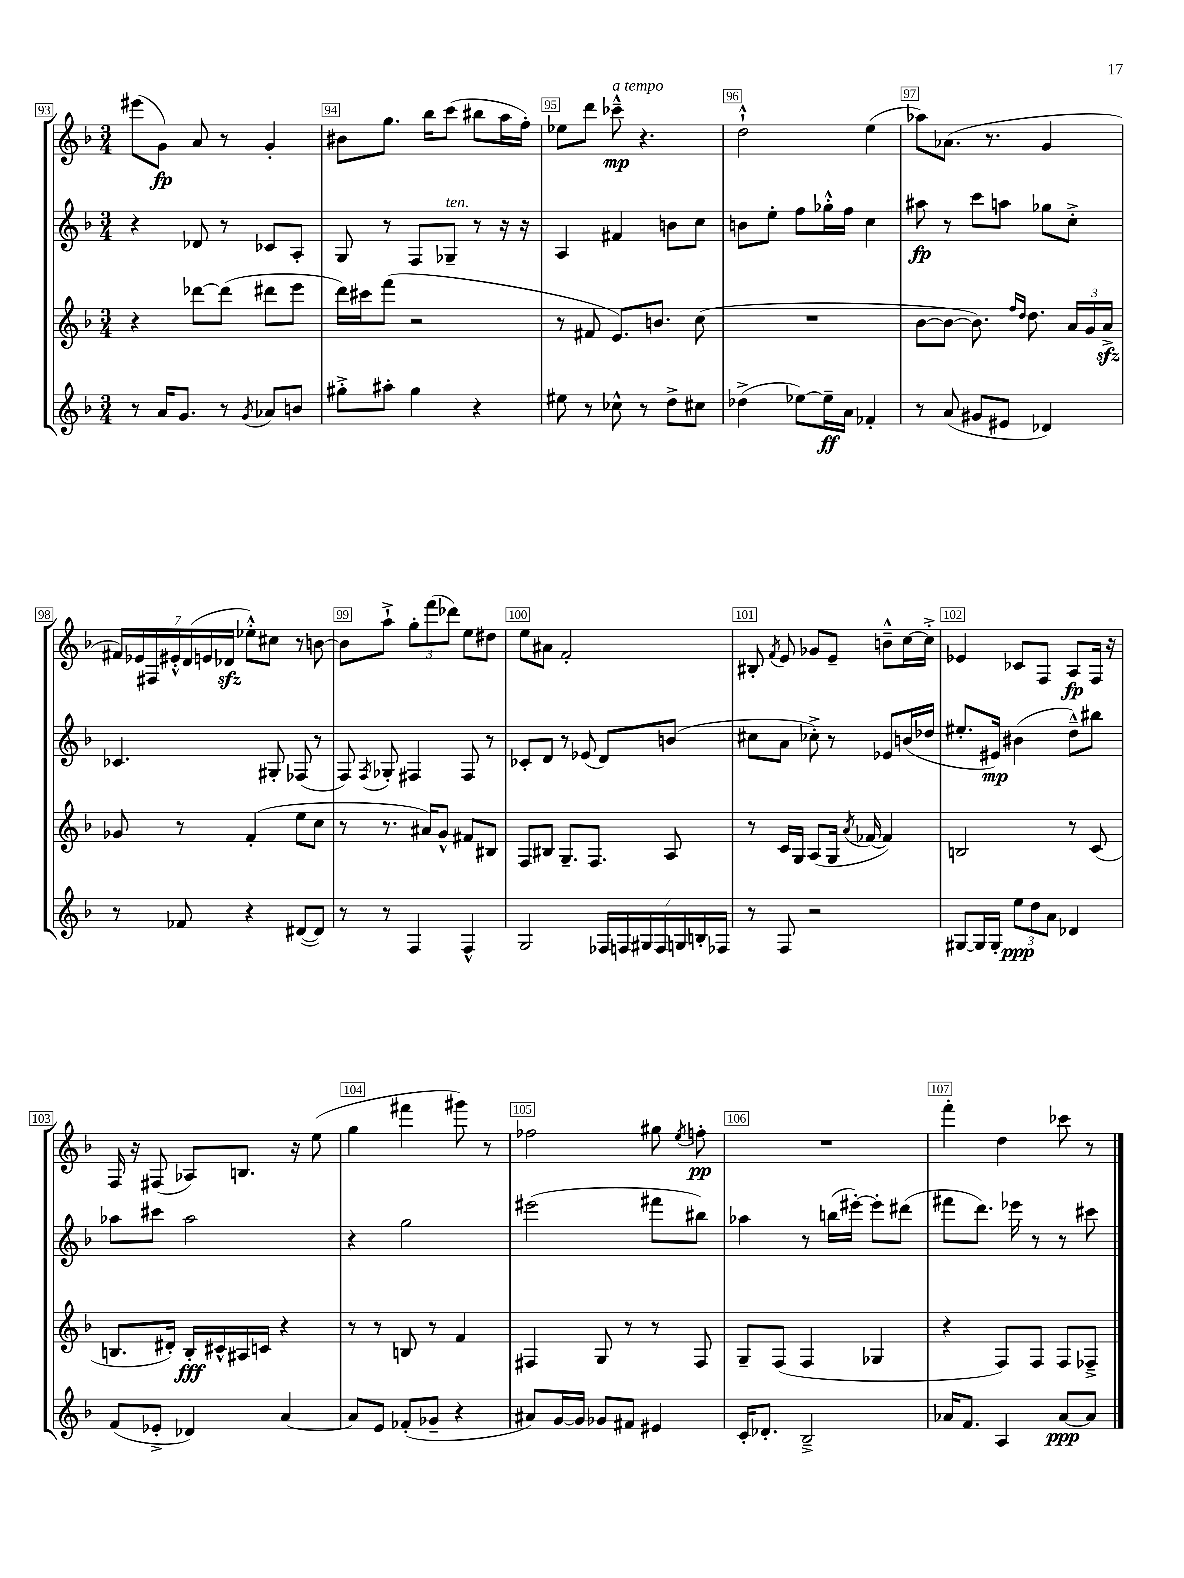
<<
\new StaffGroup <<
\new Staff = "s0" {
    \clef treble \key f \major \numericTimeSignature \time 3/4
    \autoBeamOff eis'''8[( g'8]\fp) a'8 r8 g'4-. |
    bis'8[ g''8.] bes''16[ c'''8]( bis''8[ a''16 f''16]-.) |
    ees''8[ d'''8] ces'''8---^\mp^\markup { \italic "a tempo" } r4. |
    d''2-!-^ e''4( |
    aes''8[) aes'8.]( r8. g'4 |
    \tuplet 7/4 { fis'16[) ees'16 fis16 eis'16-.-^ d'16( e'16 des'16]\sfz } ees''8[-.-^) cis''8] r8 b'8~ |
    b'8[ a''8]-!-> \tuplet 3/2 { g''8[-. f'''8( des'''8]) } e''8[ dis''8] |
    e''8[ ais'8] f'2-. |
    bis8-. \acciaccatura { f'8 } e'8 ges'8[ e'8]-- b'8[---^ c''16~ c''16]-.-> |
    ees'4 ces'8[ f8] a8[\fp f16] r16 |
    f16 r16 fis8( aes8[) b8.] r16 e''8( |
    g''4 fis'''4 gis'''8) r8 |
    fes''2 gis''8 \acciaccatura { e''8 } f''8-.\pp |
    R2. |
    f'''4-. d''4 ces'''8 r8 \bar "|." |
}
\new Staff = "s1" {
    \clef treble \key f \major \numericTimeSignature \time 3/4
    \autoBeamOff r4 des'8 r8 ces'8[ a8]-. |
    g8 r8 f8[ ges8]--^\markup { \italic "ten." } r8 r16 r16 |
    a4 fis'4 b'8[ c''8] |
    b'8[ e''8]-. f''8[ ges''16-.-^ f''16] c''4 |
    ais''8\fp r8 c'''8[ a''8] ges''8[ c''8]-.-> |
    ces'4. gis8-. fes8( r8 |
    f8) \acciaccatura { f8 } ges8-. fis4 fis8 r8 |
    ces'8[-. d'8] r8 ees'8( d'8[) b'8]( |
    cis''8[ a'8] ces''8-.->) r8 ees'8[ b'16( des''16] |
    eis''8.[-. eis'16]\mp) bis'4( d''8[---^) bis''8] |
    aes''8[ cis'''8] aes''2 |
    r4 g''2 |
    eis'''2( fis'''8[ bis''8]) |
    aes''4 r8 b''16[( eis'''16]~-.) eis'''8[-. dis'''8]( |
    fis'''8[ d'''8.]) ees'''16 r8 r8 cis'''8 \bar "|." |
}
\new Staff = "s2" {
    \clef treble \key f \major \numericTimeSignature \time 3/4
    \autoBeamOff r4 des'''8[~ des'''8]( dis'''8[ e'''8] |
    d'''16[) cis'''16 f'''8]( r2 |
    r8 fis'8 e'8.[) b'8.] c''8( |
    R2. |
    bes'8[~ bes'8]~ bes'8.) \grace { f''16[ d''16] } d''8. \tuplet 3/2 { a'16[ g'16 a'16]->\sfz } |
    ges'8 r8 f'4-.( e''8[ c''8] |
    r8 r8. ais'16[) g'8]-^ fis'8[ bis8] |
    f8[ bis8] g8.[-- f8.] a8 |
    r8 c'16[ g16] a8[( g16] \acciaccatura { a'8 } fes'16~ fes'4) |
    b2 r8 c'8( |
    b8.[ dis'16]-.) b16[-.\fff cis'16-^ ais16 c'16] r4 |
    r8 r8 b8 r8 f'4 |
    fis4 g8 r8 r8 fis8 |
    g8[-- f8]( f4 ges4 |
    r4 f8[) f8] f8[ fes8]---> \bar "|." |
}
\new Staff = "s3" {
    \clef treble \key f \major \numericTimeSignature \time 3/4
    \autoBeamOff r8 a'16[ g'8.] r8 \acciaccatura { g'8 } aes'8[ b'8] |
    gis''8[-.-> ais''8]-. gis''4 r4 |
    eis''8 r8 ces''8-^ r8 d''8[-> cis''8] |
    des''4->( ees''8[~) ees''16--\ff a'16] fes'4-. |
    r8 a'8( gis'8[ eis'8] des'4) |
    r8 fes'8 r4 dis'8[~( dis'8]) |
    r8 r8 f4 f4-^ |
    g2 \tuplet 7/4 { fes16[ f16 gis16 f16 g16 b16-. fes16] } |
    r8 f8 r2 |
    gis8[~ gis16 gis16]-. \tuplet 3/2 { e''8[\ppp d''8 a'8] } des'4 |
    f'8[( ees'8]-.-> des'4) a'4~ |
    a'8[ e'8] fes'8[-.( ges'8]-- r4 |
    ais'8[) g'16~ g'16] ges'8[ fis'8] eis'4 |
    c'16[-. des'8.]-. bes2---> |
    aes'16[ f'8.] a4 aes'8[~\ppp aes'8] \bar "|." |
}
>>
>>
\layout { \context { \Score currentBarNumber = #93 \override BarNumber.break-visibility = ##(#f #t #t) barNumberVisibility = #all-bar-numbers-visible \override BarNumber.stencil = #(make-stencil-boxer 0.1 0.3 ly:text-interface::print) } }
